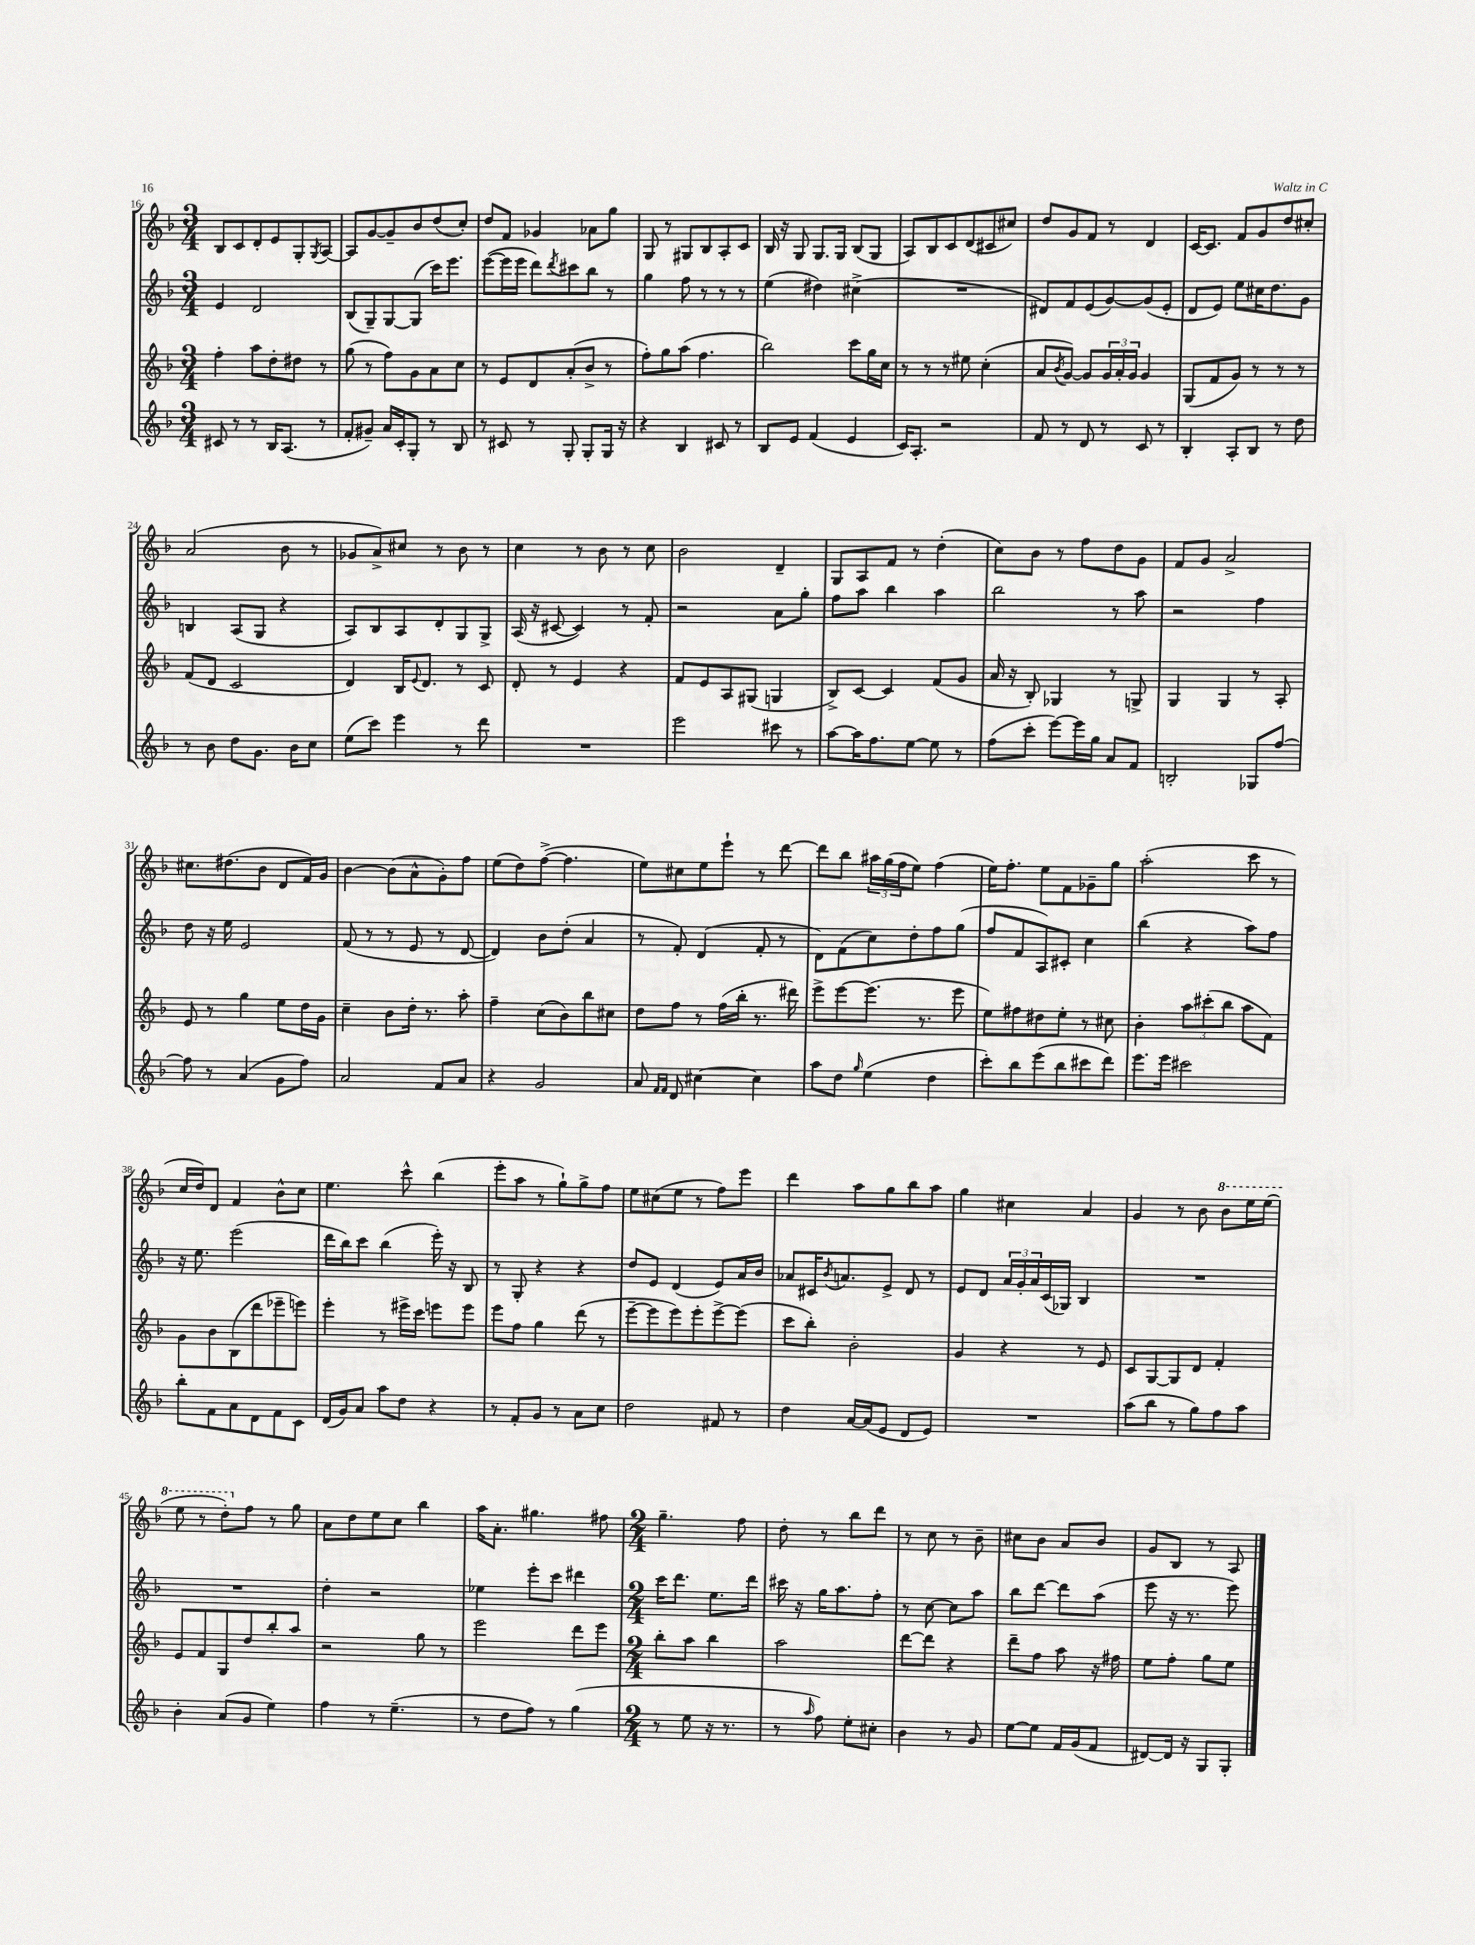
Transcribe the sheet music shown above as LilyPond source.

<<
\new StaffGroup <<
\new Staff = "s0" {
    \clef treble \key f \major \numericTimeSignature \time 3/4
    bes8 c'8 d'8-. e'8 g8-. \acciaccatura { g8 } a8~ |
    a8 g'8~ g'8-- bes'8 d''8( c''8-.) |
    d''8 f'8 ges'4 aes'8 g''8 |
    g8 r8 gis8 bes8 a8-. c'8 |
    bes16 r16 g8 g8. g16 bes8( g8 |
    a8) bes8 c'8 d'8( cis'8 cis''8) |
    d''8 g'8 f'8 r8 d'4 |
    c'16~ c'8. f'8 g'8 d''8 cis''8-. |
    a'2( bes'8 r8 |
    ges'8 a'8->) cis''8 r8 bes'8 r8 |
    c''4 r8 bes'8 r8 c''8 |
    bes'2 d'4-- |
    g8 a8 f'8 r8 d''4-.( |
    c''8) bes'8 r8 f''8 d''8 g'8 |
    f'8 g'8 a'2-> |
    cis''8. dis''8.( bes'8 d'8 f'16) g'16 |
    bes'4~ bes'8( a'8-^ g'8-.) f''8 |
    e''8( d''8) f''8~->( f''4. |
    e''8) cis''8 e''8 e'''8-! r8 d'''8~ |
    d'''8 bes''8 \tuplet 3/2 { ais''16 g''16( f''16 } e''8) f''4( |
    e''16) f''8.-. e''8 f'8 ges'8-- g''8 |
    a''2-.( c'''8 r8 |
    c''16 d''16) d'8 f'4 bes'8-^ c''8 |
    e''4. c'''8-^ bes''4( |
    e'''8-. a''8 r8 g''8-!) g''8-> f''8 |
    e''8 cis''8( e''8 r8 f''8) e'''8 |
    d'''4 a''8 g''8 bes''8 a''8 |
    g''4 cis''4 a'4 |
    g'4 r8 bes'8 \ottava #1 bes''8 e'''16 e'''16( |
    e'''8 r8 d'''8-.) \ottava #0 f''8 r8 g''8 |
    a'8 d''8 e''8 c''8 bes''4 |
    a''16 a'8.-. gis''4. fis''8 |
    \numericTimeSignature \time 2/4 g''4.-- f''8 |
    d''8-. r8 bes''8 d'''8 |
    r8 c''8 r8 bes'8-- |
    cis''8 bes'8 a'8 bes'8 |
    g'8 bes8 r8 a8 \bar "|." |
}
\new Staff = "s1" {
    \clef treble \key f \major \numericTimeSignature \time 3/4
    e'4 d'2 |
    bes8( g8--) g8~ g8( c'''16) e'''8. |
    e'''8~( e'''16 e'''16 d'''8) \acciaccatura { d'''8 } cis'''8 bes''8 r8 |
    g''4 f''8 r8 r8 r8 |
    e''4( dis''4) cis''4->( |
    R2. |
    dis'8) f'8 e'8( g'8~) g'8( e'8-. |
    d'8 e'8) e''8 cis''16 d''8. g'8 |
    b4 a8( g8 r4 |
    a8) bes8 a8 d'8-. g8 g8-> |
    a16( r16 cis'8~ cis'4) r8 f'8-. |
    r2 a'8 g''8-. |
    f''8 a''8 bes''4 a''4 |
    bes''2 r8 a''8 |
    r2 f''4 |
    d''8 r16 e''16 e'2 |
    f'8( r8 r8 e'8 r8 d'8~ |
    d'4) bes'8 d''8-.( a'4 |
    r8 f'8-.) d'4( f'8-. r8 |
    d'8) f'8( c''8) d''8-. f''8 g''8( |
    f''8 f'8 a8) cis'8-. c''4 |
    bes''4( r4 a''8) f''8 |
    r16 e''8. e'''2( |
    d'''16 bes''16) c'''8 bes''4( e'''16-.) r16 bes8 |
    r8 g8-. r4 r4 |
    d''8 e'8 d'4( e'8) a'16 bes'16 |
    aes'8 cis'16 \acciaccatura { bes'8 } a'8. e'8-> d'8 r8 |
    e'8 d'8 \tuplet 3/2 { a'16 g'16-. a'16 } c'16( ges16) bes4 |
    R2. |
    R2. |
    d''4-. r2 |
    ees''4 e'''8-. c'''8 dis'''4 |
    \numericTimeSignature \time 2/4 c'''16 d'''8. e''8. d'''16 |
    cis'''16 r16 g''16 a''8. f''8-. |
    r8 c''8~ c''8 a''8 |
    bes''8 d'''8~ d'''8 a''8( |
    e'''8 r16 r8. e'''8) \bar "|." |
}
\new Staff = "s2" {
    \clef treble \key f \major \numericTimeSignature \time 3/4
    f''4-. a''8 d''8-. dis''8 r8 |
    g''8( r8 f''8) g'8 a'8 c''8 |
    r8 e'8 d'8 a'8-.( bes'8-> r8 |
    f''8-.) g''8 a''8( f''4. |
    bes''2) c'''8 g''16 c''16 |
    r8 r8 r8 eis''8 c''4-.( |
    a'8 \acciaccatura { bes'8 } g'8~) g'8 \tuplet 3/2 { g'16 a'16-. g'16 } g'4 |
    g8( f'8 g'8) r8 r8 r8 |
    f'8( d'8 c'2 |
    d'4) bes16 \appoggiatura { e'8 } d'8. r8 c'8 |
    d'8-. r8 e'4 r4 |
    f'8 e'8 a8 gis8( g4 |
    bes8->) c'8~ c'4 f'8( g'8 |
    a'16 r16 bes8-.) ges4 r8 g8-> |
    g4 g4 r8 a8-. |
    e'8 r8 g''4 e''8 d''16 g'16 |
    c''4-- bes'8 d''16-. r8. a''8-. |
    f''4-- c''8( bes'8) bes''8 cis''8 |
    d''8 f''8 r8 f''16( bes''16-. r8. dis'''16) |
    e'''8-> e'''8~ e'''8.( r8. e'''8 |
    e''8) fis''8 dis''8 e''8-. r8 cis''8 |
    bes'4-. \tuplet 3/2 { a''8 cis'''8-.( bes''8 } a''8 f'8) |
    g'8 bes'8 bes8( d'''8 ees'''8-- e'''8) |
    e'''4-. r8 eis'''16-> c'''16 e'''8 e'''8 |
    e'''8 f''8 g''4 d'''8( r8 |
    e'''8~-- e'''8 e'''8) e'''8-. e'''8~-> e'''8( |
    c'''8 bes''8-.) bes'2-. |
    g'4 r4 r8 e'8 |
    c'8 g8~ g8 d'8 f'4-. |
    e'8 f'8 g8 d''8 bes''8-. a''8 |
    r2 g''8 r8 |
    e'''2 d'''8 e'''8 |
    \numericTimeSignature \time 2/4 bes''8-. a''8 bes''4 |
    a''2 |
    d'''8~ d'''8 r4 |
    d'''8-- f''8 a''8 r16 fis''16 |
    e''8 f''8-. g''8 e''8 \bar "|." |
}
\new Staff = "s3" {
    \clef treble \key f \major \numericTimeSignature \time 3/4
    cis'8 r8 r8 bes16 a8.( r8 |
    f'8-. gis'8--) a'16 c'16-. g8-. r8 bes8 |
    r8 cis'8 r8 g8-. g8-. g16 r16 |
    r4 bes4 cis'8 r8 |
    bes8 e'8 f'4( e'4 |
    c'16) a8.-. r2 |
    f'8 r8 d'8 r8 c'8 r8 |
    bes4-. a8-. bes8 r8 d''8 |
    r8 bes'8 d''8 g'8. bes'16 c''8 |
    e''8( c'''8) e'''4 r8 d'''8 |
    R2. |
    e'''2 cis'''8 r8 |
    a''8~ a''16 f''8. e''8~ e''8 r8 |
    f''8( c'''8-. e'''8~) e'''16 g''16 a'8 f'8 |
    b2-. ges8 f''8~ |
    f''8 r8 a'4( g'8 f''8) |
    a'2 f'8 a'8 |
    r4 g'2 |
    a'8 \grace { f'16 f'16 } d'8 cis''4~ cis''4 |
    a''8 d''8 \grace { g''16 } e''4( d''4 |
    c'''8-.) bes''8 e'''8( bes''8 cis'''8 d'''8) |
    e'''8. e'''16 cis'''2 |
    bes''8-. f'8 a'8 d'8 f'8 c'8 |
    d'16( g'16) a'8 a''8 d''8 r4 |
    r8 f'8-. g'8 r8 a'8 c''8 |
    d''2 fis'8 r8 |
    d''4 a'16~ a'16( e'8 d'8 e'8) |
    R2. |
    a''8( bes''8 r8 g''8) f''8 a''8 |
    bes'4-. a'8( g'8 e''4) |
    f''4 r8 e''4.--( |
    r8 d''8 f''8) r8 g''4( |
    \numericTimeSignature \time 2/4 r8 e''8 r16 r8. |
    r8 \grace { a''16 } f''8) e''8-. cis''8-. |
    bes'4 r8 g'8 |
    e''8~ e''8 f'16 g'16( f'8 |
    dis'8~) dis'16 r16 g8 g8-. \bar "|." |
}
>>
>>
\layout { \context { \Score currentBarNumber = #16 } }
